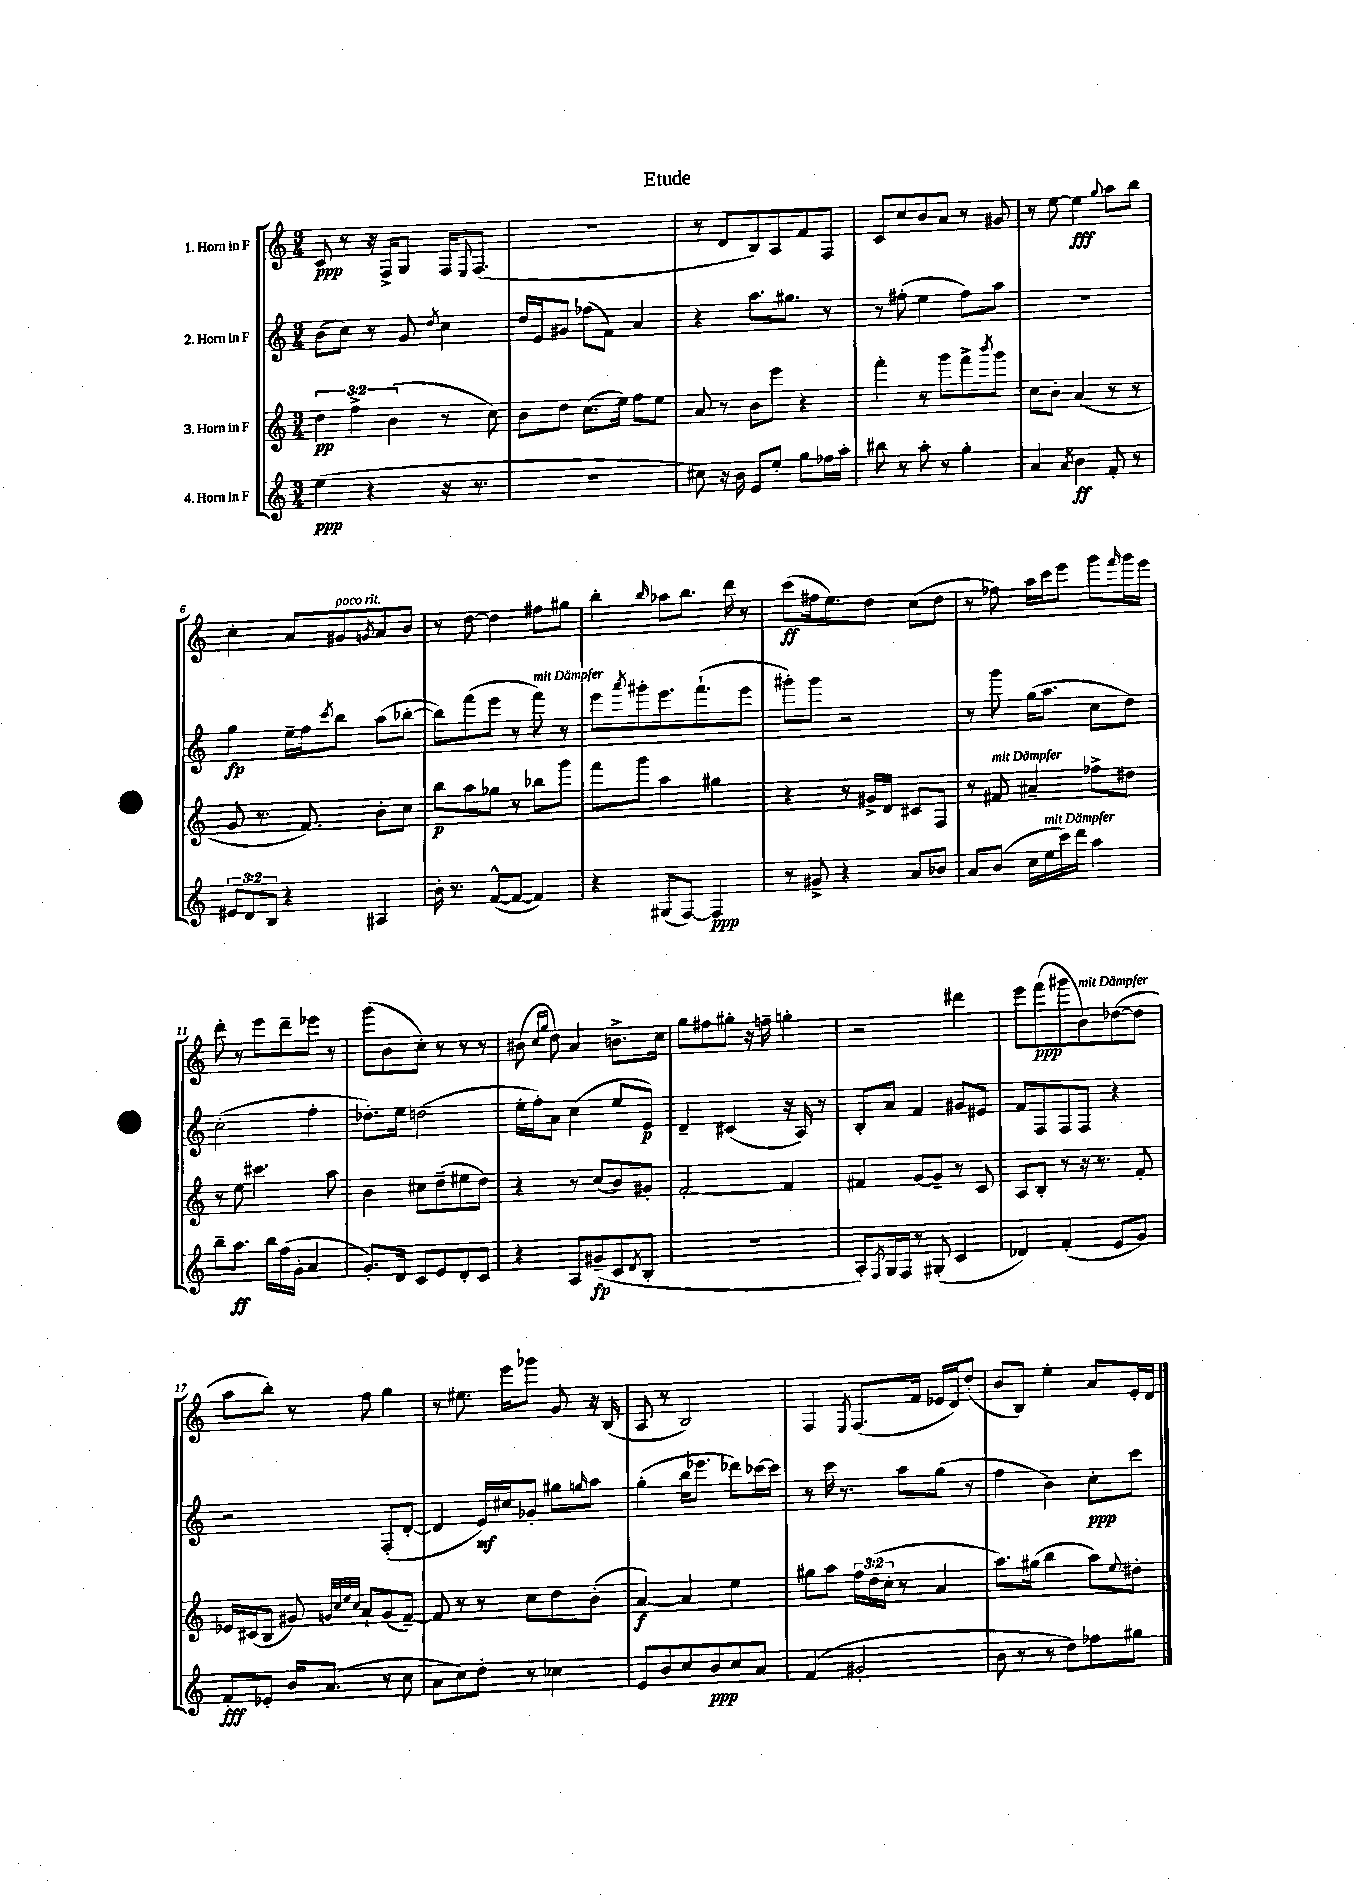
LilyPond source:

\header { title = "Etude" }
<<
\new StaffGroup <<
\new Staff = "s0" \with { instrumentName = "1. Horn in F" } {
    \clef treble \key c \major \numericTimeSignature \time 3/4
    c'8\ppp r8 r16 f16-> g8 f16 \appoggiatura { e8 } f8.( |
    R2. |
    r8 d'8 b8) a8 f'8 f8 |
    c'8 c''8 b'8 a'8 r8 gis'8 |
    r8 e''8~ e''4\fff \appoggiatura { g''8 } a''8 b''8 |
    c''4-. a'8 gis'8^\markup { \italic "poco rit." } \acciaccatura { g'8 } a'8 b'8 |
    r8 d''8~ d''4 fis''8 gis''8 |
    b''4-. \grace { b''16 } aes''8 b''8. d'''16 r8 |
    c'''8\ff( fis''16 e''8.) d''8 c''8( d''8 |
    r8 fes''8) a''16 c'''16 e'''8 g'''8 \grace { f'''16 } g'''16 e'''16 |
    d'''8-. r8 e'''8 d'''8-- ees'''8 r8 |
    g'''8( b'8 c''8-.) r8 r8 r8 |
    bis'8( \grace { c''16 g''16 } d''8) a'4 b'8.-> c''16 |
    g''8 fis''8 gis''8-. r16 f''16-- g''4-. |
    r2 dis'''4 |
    e'''8 f'''8\ppp( gis'''8 b'8^\markup { \italic "mit Dämpfer" }) des''8~( des''8 |
    a''8 b''8-.) r8 f''8 g''4 |
    r8 eis''8. e'''16 ges'''8 g'8 r16 b16( |
    a8 r8 b2) |
    f4 \acciaccatura { e8 } f8.( f'16 ees'16 d'16) d''8-.( |
    b'8 b8) e''4-. a'8 e'16-. d'16 \bar "|." |
}
\new Staff = "s1" \with { instrumentName = "2. Horn in F" } {
    \clef treble \key c \major \numericTimeSignature \time 3/4
    b'8( c''8) r8 g'8 \acciaccatura { d''8 } c''4 |
    d''16 e'16 gis'8 fes''8( f'8) a'4 |
    r4 a''8. gis''8. r8 |
    r8 fis''8-.( e''4 fis''8) a''8 |
    R2. |
    g''4\fp e''16-- f''16 \acciaccatura { c'''8 } b''8 a''8( bes''8~-. |
    bes''8) f'''8( e'''8 r8 f'''8^\markup { \italic "mit Dämpfer" }) r8 |
    e'''8 \acciaccatura { a'''8 } gis'''8-. e'''8. f'''8.-!( e'''8 |
    gis'''8-.) gis'''8 r2 |
    r8 g'''8 g''16( a''8. c''8 d''8) |
    c''2-.( f''4-. |
    des''8.-.) e''16 d''2( |
    e''16-. f''16-.) a'8 c''4( e''8 e'8\p) |
    d'4-- cis'4( r16 a16) r8 |
    b8-. a'8 f'4 gis'8 eis'8 |
    f'8 f8 f8 f8 r4 |
    r2 f8-.( d'8~-. |
    d'4 e'16\mf) cis''16 ges'8-. gis''8 \grace { g''16 } a''8 |
    g''4-.( b''16 ees'''8. des'''8) ces'''16~ ces'''16 |
    r8 c'''16 r8. a''8 g''8( r8 |
    f''4 b'4) c''8-.\ppp c'''8 \bar "|." |
}
\new Staff = "s2" \with { instrumentName = "3. Horn in F" } {
    \clef treble \key c \major \numericTimeSignature \time 3/4 \override Staff.TupletNumber.text = #tuplet-number::calc-fraction-text
    \tuplet 3/2 { d''4\pp f''4-> b'4( } r8 c''8) |
    b'8 d''8 c''8.( e''16) f''8 e''8 |
    a'8 r8 b'8 e'''8 r4 |
    f'''4-. r8 g'''8 f'''8-> \acciaccatura { b'''8 } g'''8 |
    c''8 b'8-. a'4( r8 r8 |
    g'8 r8. f'8.) b'8-. c''8 |
    b''8\p a''8 ges''8 r8 bes''8 g'''8 |
    f'''8 g'''8 a''4 gis''4 |
    r4 r8 gis'16-> d'16 cis'8 f8 |
    r8 fis'8^\markup { \italic "mit Dämpfer" } ais'4-- fes''8-> dis''8 |
    r8 e''8 cis'''4. a''8 |
    b'4 cis''8 d''8--( eis''8 d''8) |
    r4 r8 c''8( b'8) gis'8-. |
    f'2~-. f'4 |
    fis'4 g'8~ g'8-- r8 c'8 |
    a8 b8-. r8 r16 r8. f'8-. |
    ees'16 cis'16( b8 gis'8) \grace { g'32 c''32 e''32 c''32 } a'8-! g'8( f'8~--) |
    f'8 r8 r8 c''8 d''8 b'8-.( |
    a'4~\f) a'4 e''4 |
    gis''8 a''8 \tuplet 3/2 { f''16 d''16( c''16-. } r8 a'4 |
    a''8.) gis''16( b''4 a''8) \appoggiatura { e''8 } dis''8-. \bar "|." |
}
\new Staff = "s3" \with { instrumentName = "4. Horn in F" } {
    \clef treble \key c \major \numericTimeSignature \time 3/4 \override Staff.TupletNumber.text = #tuplet-number::calc-fraction-text
    e''4\ppp( r4 r16 r8. |
    R2. |
    cis''8) r16 b'16 e'8 e''8-. g''8 fes''16 a''16-. |
    bis''8 r8 a''8-. r8 g''4-. |
    a'4 \acciaccatura { a'8 } b'4\ff f'8-. r8 |
    \tuplet 3/2 { eis'8 d'8 b8 } r4 ais4 |
    b'16-. r8. f'8~-^( f'8~ f'4) |
    r4 gis8( f8~) f4\ppp |
    r8 gis'8-> r4 a'8 bes'8 |
    a'8 b'8( c''16 e''16^\markup { \italic "mit Dämpfer" } c'''16) d'''16 a''4 |
    b''8-- a''8.\ff b''16 f''16( g'16-. a'4 |
    g'8.-.) d'16 c'8 e'8 d'8-. c'8 |
    r4 a8 gis'8--\fp( c'8 \acciaccatura { d'8 } b8-. |
    R2. |
    a8-.) \acciaccatura { f8 } g16 f16 r8 gis8-.( c'4 |
    des'4) f'4-.( e'8 g'8) |
    f'8-.\fff ees'8-. b'16 a'8.( r8 c''8 |
    a'8 c''8) d''8-. r8 ces''4 |
    e'8 b'8 c''8 b'8\ppp c''8 a'8 |
    f'4( gis'2-. |
    b'8 r8 r8 d''8) fes''8 gis''8 \bar "|." |
}
>>
>>
